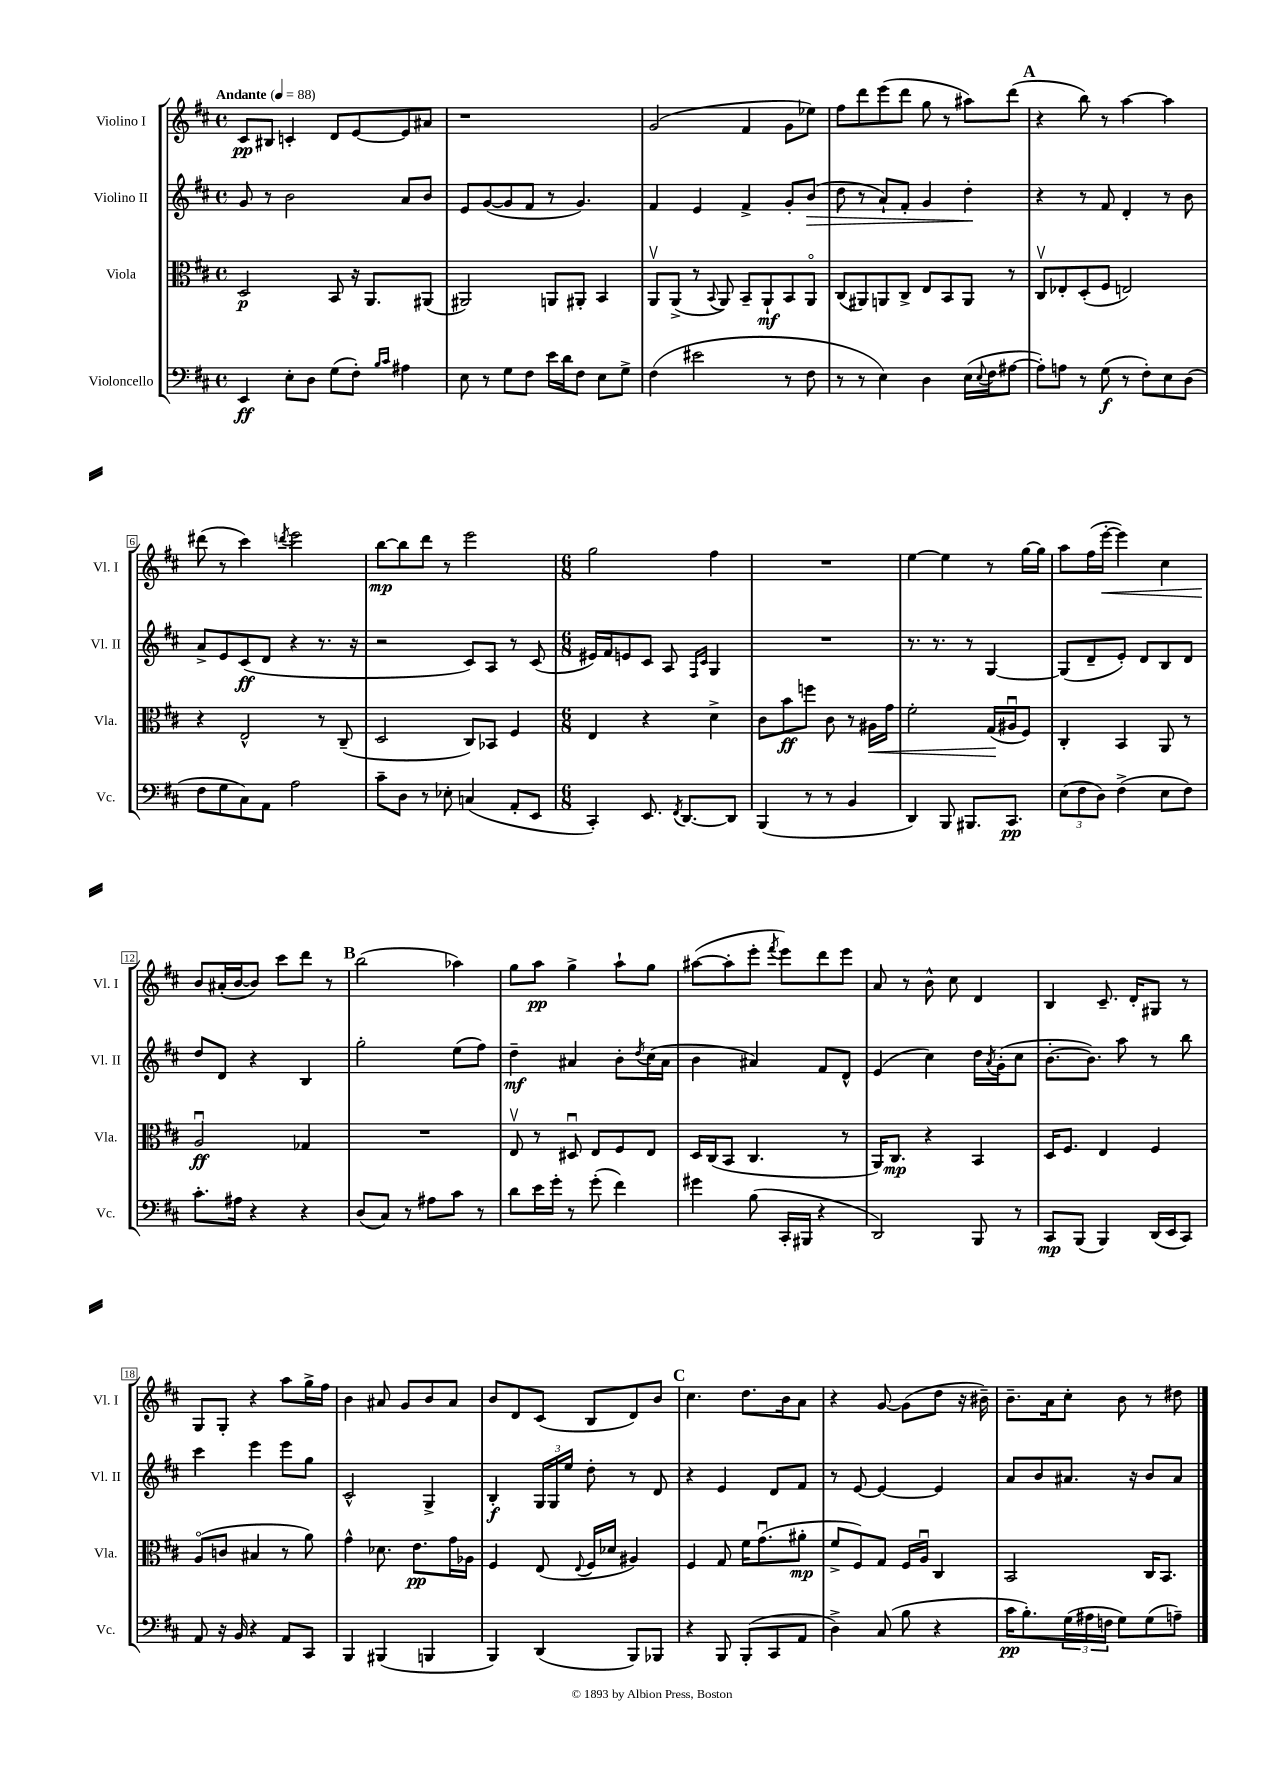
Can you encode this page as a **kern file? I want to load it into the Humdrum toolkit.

**kern	**dynam	**kern	**dynam	**kern	**dynam	**kern	**dynam
*part4	*part4	*part3	*part3	*part2	*part2	*part1	*part1
*staff4	*staff4	*staff3	*staff3	*staff2	*staff2	*staff1	*staff1
*I"Violoncello	*	*I"Viola	*	*I"Violino II	*	*I"Violino I	*
*I'Vc.	*	*I'Vla.	*	*I'Vl. II	*	*I'Vl. I	*
*clefF4	*	*clefC3	*	*clefG2	*	*clefG2	*
*k[f#c#]	*	*k[f#c#]	*	*k[f#c#]	*	*k[f#c#]	*
*M4/4	*	*M4/4	*	*M4/4	*	*M4/4	*
*met(c)	*	*met(c)	*	*met(c)	*	*met(c)	*
*MM88	*	*MM88	*	*MM88	*	*MM88	*
=1	=1	=1	=1	=1	=1	=1	=1
!	!	!	!	!	!	!LO:TX:a:B:t=Andante	!
4EE/	ff	2D/	p	8g/	.	8c#/L	pp
.	.	.	.	8r	.	8B#X/J	.
8E'\L	.	.	.	2b\	.	4cn'/	.
8D\J	.	.	.	.	.	.	.
(8G\L	.	8BB/	.	.	.	8d/L	.
8F#'\J)	.	16r	.	.	.	[8e/	.
.	.	8.AA/L	.	.	.	.	.
16qqB/LL	.	.	.	.	.	.	.
16qqc#/JJ	.	.	.	.	.	.	.
4A#X\	.	.	.	8a/L	.	8e/]	.
.	.	(8AA#X/J	.	8b/J	.	8a#X/J	.
=2	=2	=2	=2	=2	=2	=2	=2
8E\	.	2AA#X/)	.	8e/L	.	1r	.
8r	.	.	.	([8g/	.	.	.
8G\L	.	.	.	8g/]	.	.	.
8F#\J	.	.	.	8f#/J	.	.	.
16e\LL	.	8AAn/L	.	8r	.	.	.
16d\J	.	.	.	.	.	.	.
8F#\J	.	8AA#X'/J	.	4.g/)	.	.	.
8E\L	.	4BB/	.	.	.	.	.
8G^\J	.	.	.	.	.	.	.
=3	=3	=3	=3	=3	=3	=3	=3
(4F#\	.	8AAv/L	.	4f#/	.	(2g/	.
.	.	(8AA^/J	.	.	.	.	.
2e#X\	.	8r	.	4e/	.	.	.
.	.	8qqBB/	.	.	.	.	.
.	.	8AA/)	.	.	.	.	.
.	.	8BB~/L	.	4f#^/	.	4f#/	.
.	.	8AA`/	mf	.	.	.	.
8r	.	8BB/	.	8g'/L	.	8g\L	.
!	!	!	!	!	!LO:HP:b	!	!
8F#\	.	8AA/J	.	(8b/J	>	8ee-X\J)	.
=4	=4	=4	=4	=4	=4	=4	=4
8r	.	(8C#/L	.	8dd\	.	8ff#\L	.
8r	.	8AA#X/)	.	8r	.	8ddd\	.
4E\)	.	8AAn/	.	8a`/L)	.	(8eee\	.
.	.	8C#^/J	.	8f#'/J	.	8ddd\J	.
4D\	.	8E/L	.	4g/	.	8gg\	.
.	.	8BB/	.	.	.	8r	.
(16E\LL	.	8AA/J	.	4dd'\	.	8aa#X\L)	.
8qqE/	.	.	.	.	.	.	.
16F#\J	.	.	.	.	.	.	.
[8A#X\J	.	8r	.	.	.	(8ddd\J	.
.	.	.	.	.	]	.	.
!!LO:REH:place=s1:t=A
=5	=5	=5	=5	=5	=5	=5	=5
8A#'\L])	.	8C#v/L	.	4r	.	4r	.
8An\J	.	8E-X'/	.	.	.	.	.
8r	.	(8D'/	.	8r	.	8bb\)	.
(8G\	f	8F#/J	.	8f#/	.	8r	.
8r	.	2En/)	.	4d'/	.	[4aa\	.
8F#'\L)	.	.	.	.	.	.	.
8E\	.	.	.	8r	.	4aa\]	.
(8D\J	.	.	.	8b\	.	.	.
!!LO:LB:g=z
=6	=6	=6	=6	=6	=6	=6	=6
8F#\L	.	4r	.	8a^/L	.	(8ddd#X\	.
8G\	.	.	.	8e/	.	8r	.
8C#\)	.	2E^^/	.	(8c#/	ff	4ccc#\)	.
8AA\J	.	.	.	8d/J	.	.	.
.	.	.	.	.	.	8qdddn/	.
2A\	.	.	.	4r	.	2eee\	.
.	.	8r	.	8.r	.	.	.
.	.	(8C#~/	.	.	.	.	.
.	.	.	.	16r	.	.	.
=7	=7	=7	=7	=7	=7	=7	=7
8c#~\L	.	2D/	.	2r	.	[8bb\L	mp
8D\J	.	.	.	.	.	8bb\]	.
8r	.	.	.	.	.	8ddd\J	.
8E-X'\	.	.	.	.	.	8r	.
(4Cn/	.	8C#/L)	.	8c#/L)	.	2eee\	.
.	.	8BB-X/J	.	8A/J	.	.	.
8AA'/L	.	4F#/	.	8r	.	.	.
8EE/J	.	.	.	(8c#/	.	.	.
=8	=8	=8	=8	=8	=8	=8	=8
*M6/8	*	*M6/8	*	*M6/8	*	*M6/8	*
4CC#'/)	.	4E/	.	16e#X/LL)	.	2gg\	.
.	.	.	.	16f#/J	.	.	.
.	.	.	.	8en/	.	.	.
8.EE/	.	4r	.	8c#/J	.	.	.
.	.	.	.	8A/	.	.	.
8qFF#/	.	.	.	.	.	.	.
[8.DD/L	.	.	.	.	.	.	.
.	.	.	.	16qqF#/LL	.	.	.
.	.	.	.	16qqc#/JJ	.	.	.
.	.	4d^\	.	4G/	.	4ff#\	.
8DD/J]	.	.	.	.	.	.	.
=9	=9	=9	=9	=9	=9	=9	=9
(4BBB/	.	8c#\L	.	2.r	.	2.r	.
.	.	8b\	ff	.	.	.	.
8r	.	8ffn\J	.	.	.	.	.
8r	.	8c#\	.	.	.	.	.
4BB/	.	8r	.	.	.	.	.
!	!	!	!LO:HP:b	!	!	!	!
.	.	16A#X\LL	<	.	.	.	.
.	.	16g\JJ	.	.	.	.	.
=10	=10	=10	=10	=10	=10	=10	=10
4DD/)	.	2f#'\	.	8.r	.	[4ee\	.
.	.	.	.	8.r	.	.	.
8BBB/	.	.	.	.	.	4ee\]	.
8.BBB#X/L	.	.	.	8r	.	.	.
.	.	(16G/LL	.	[4G/	.	8r	.
8.CC#/J	pp	16A#Xu/J	[	.	.	.	.
.	.	8F#/J)	.	.	.	[16gg\LL	.
.	.	.	.	.	.	16gg\JJ]	.
=11	=11	=11	=11	=11	=11	=11	=11
(12E\L	.	4C#'/	.	(8G/L]	.	8aa\L	.
12F#\	.	.	.	.	.	.	.
.	.	.	.	8d~/	.	(16ff#\L	.
12D\J)	.	.	.	.	.	.	.
!	!	!	!	!	!	!	!LO:HP:b
.	.	.	.	.	.	[16eee'\JJ	<
(4F#^\	.	4BB/	.	8e'/J)	.	4eee\])	.
.	.	.	.	8d/L	.	.	.
8E\L	.	8AA/	.	8B/	.	4cc#\	.
8F#\J)	.	8r	.	8d/J	.	.	.
!!LO:LB:g=z
=12	=12	=12	=12	=12	=12	=12	=12
8.c#'\L	.	2Au/	ff	8dd/L	.	8b/L	.
.	.	.	.	8d/J	.	(16a#X'/L	[
16A#X\Jk	.	.	.	.	.	[16b/J	.
4r	.	.	.	4r	.	8b/J])	.
.	.	.	.	.	.	8ccc#\L	.
4r	.	4G-X/	.	4B/	.	8ddd\J	.
.	.	.	.	.	.	8r	.
!!LO:REH:place=s1:t=B
=13	=13	=13	=13	=13	=13	=13	=13
(8D/L	.	2.r	.	2gg'\	.	(2bb\	.
8C#/J)	.	.	.	.	.	.	.
8r	.	.	.	.	.	.	.
8A#X\L	.	.	.	.	.	.	.
8c#\J	.	.	.	(8ee\L	.	4aa-X\)	.
8r	.	.	.	8ff#\J)	.	.	.
=14	=14	=14	=14	=14	=14	=14	=14
8d\L	.	8Ev/	.	4dd~\	mf	8gg\L	.
16e\L	.	8r	.	.	.	8aa\J	pp
16g'\JJ	.	.	.	.	.	.	.
8r	.	8D#Xu/	.	4a#X/	.	4gg^\	.
(8g'\	.	8E/L	.	.	.	.	.
4f#\)	.	8F#/	.	8b'\L	.	8aa`\L	.
.	.	.	.	8qdd/	.	.	.
.	.	8E/J	.	(16cc#\L	.	8gg\J	.
.	.	.	.	16a#\JJ	.	.	.
=15	=15	=15	=15	=15	=15	=15	=15
4g#X\	.	16D/LL	.	4b\	.	([8aa#X\L	.
.	.	(16C#/J	.	.	.	.	.
.	.	8BB/J	.	.	.	8aa#'\]	.
(8B\	.	4.C#/	.	4a#X/)	.	8eee'\J	.
.	.	.	.	.	.	8qfff#/	.
16CC#'/LL	.	.	.	.	.	8eee\L)	.
16BBB#X/JJ	.	.	.	.	.	.	.
4r	.	.	.	8f#/L	.	8ddd\	.
.	.	8r	.	8d^^/J	.	8eee\J	.
=16	=16	=16	=16	=16	=16	=16	=16
2DD/)	.	16AA/KL)	.	(4e/	.	8a/	.
.	.	8.C#/J	mp	.	.	.	.
.	.	.	.	.	.	8r	.
.	.	4r	.	4cc#\)	.	8b^^\	.
.	.	.	.	.	.	8cc#\	.
8BBB/	.	4BB/	.	16dd\LL	.	4d/	.
.	.	.	.	8qa/	.	.	.
.	.	.	.	(16g'\J	.	.	.
8r	.	.	.	8cc#\J	.	.	.
=17	=17	=17	=17	=17	=17	=17	=17
8CC#/L	mp	16D/KL	.	[8.b'\L	.	4B/	.
.	.	8.F#/J	.	.	.	.	.
(8BBB/J	.	.	.	.	.	.	.
.	.	.	.	8.b\J])	.	.	.
4BBB/)	.	4E/	.	.	.	8.c#~/	.
.	.	.	.	8aa\	.	.	.
.	.	.	.	.	.	16d'/KL	.
(16DD/LL	.	4F#/	.	8r	.	8G#X/J	.
16EE/J	.	.	.	.	.	.	.
8CC#/J)	.	.	.	8bb\	.	8r	.
!!LO:LB:g=z
=18	=18	=18	=18	=18	=18	=18	=18
8AA/	.	(8A/L	.	4ccc#\	.	8G/L	.
16r	.	8cn/J	.	.	.	8G'/J	.
16BB/	.	.	.	.	.	.	.
4r	.	4B#X/	.	4eee\	.	4r	.
8AA/L	.	8r	.	8eee\L	.	8aa\L	.
8CC#/J	.	8a\)	.	8gg\J	.	16gg^\L	.
.	.	.	.	.	.	16ff#\JJ	.
=19	=19	=19	=19	=19	=19	=19	=19
4BBB/	.	4g^^\	.	2c#^^/	.	4b\	.
(4BBB#X/	.	8.d-X\	.	.	.	8a#X/	.
.	.	.	.	.	.	8g/L	.
.	.	8.e\L	pp	.	.	.	.
4BBBn/	.	.	.	4G^/	.	8b/	.
.	.	16g\L	.	.	.	8a#/J	.
.	.	16A-X\JJ	.	.	.	.	.
=20	=20	=20	=20	=20	=20	=20	=20
4BBB/)	.	4F#/	.	4B'/	f	8b/L	.
.	.	.	.	.	.	8d/	.
(4DD/	.	(8E/	.	24G/LL	.	(8c#/J	.
.	.	.	.	24G/	.	.	.
.	.	.	.	24ee/JJ	.	.	.
.	.	8qqE/	.	.	.	.	.
.	.	16F#/LL	.	8dd'\	.	8B/L	.
.	.	16d-X/JJ	.	.	.	.	.
8BBB/L)	.	4A#X/)	.	8r	.	8d/)	.
8BBB-X/J	.	.	.	8d/	.	8b/J	.
!!LO:REH:place=s1:t=C
=21	=21	=21	=21	=21	=21	=21	=21
4r	.	4F#/	.	4r	.	4.cc#\	.
8BBB/	.	8G/	.	4e/	.	.	.
(8BBB'/L	.	16f#\KL	.	.	.	8.dd\L	.
.	.	(8.gu\	.	.	.	.	.
8CC#/	.	.	.	8d/L	.	.	.
.	.	.	.	.	.	16b\k	.
8AA/J	.	8a#X'\J	mp	8f#/J	.	8a\J	.
=22	=22	=22	=22	=22	=22	=22	=22
4D^\)	.	8f#^/L	.	8r	.	4r	.
.	.	8F#/)	.	[8e/	.	.	.
(8C#/	.	8G/J	.	4e/_	.	[8g/	.
8B\	.	16F#/LL	.	.	.	(8g\L]	.
.	.	16Au/JJ	.	.	.	.	.
4r	.	4C#/	.	4e/]	.	8dd\J	.
.	.	.	.	.	.	16r	.
.	.	.	.	.	.	16b#X~\)	.
=23	=23	=23	=23	=23	=23	=23	=23
16c#\KL	pp	2BB/	.	8a/L	.	8.b~\L	.
8.B'\)	.	.	.	.	.	.	.
.	.	.	.	8b/	.	.	.
.	.	.	.	.	.	16a\k	.
(24G\L	.	.	.	8.a#X/J	.	8cc#'\J	.
24A#X\	.	.	.	.	.	.	.
24Fn\JJ	.	.	.	.	.	.	.
8G\L)	.	.	.	.	.	8b\	.
.	.	.	.	16r	.	.	.
(8G\	.	16C#/KL	.	8b/L	.	8r	.
.	.	8.BB/J	.	.	.	.	.
8An~\J)	.	.	.	8a#/J	.	8dd#X\	.
==	==	==	==	==	==	==	==
*-	*-	*-	*-	*-	*-	*-	*-
